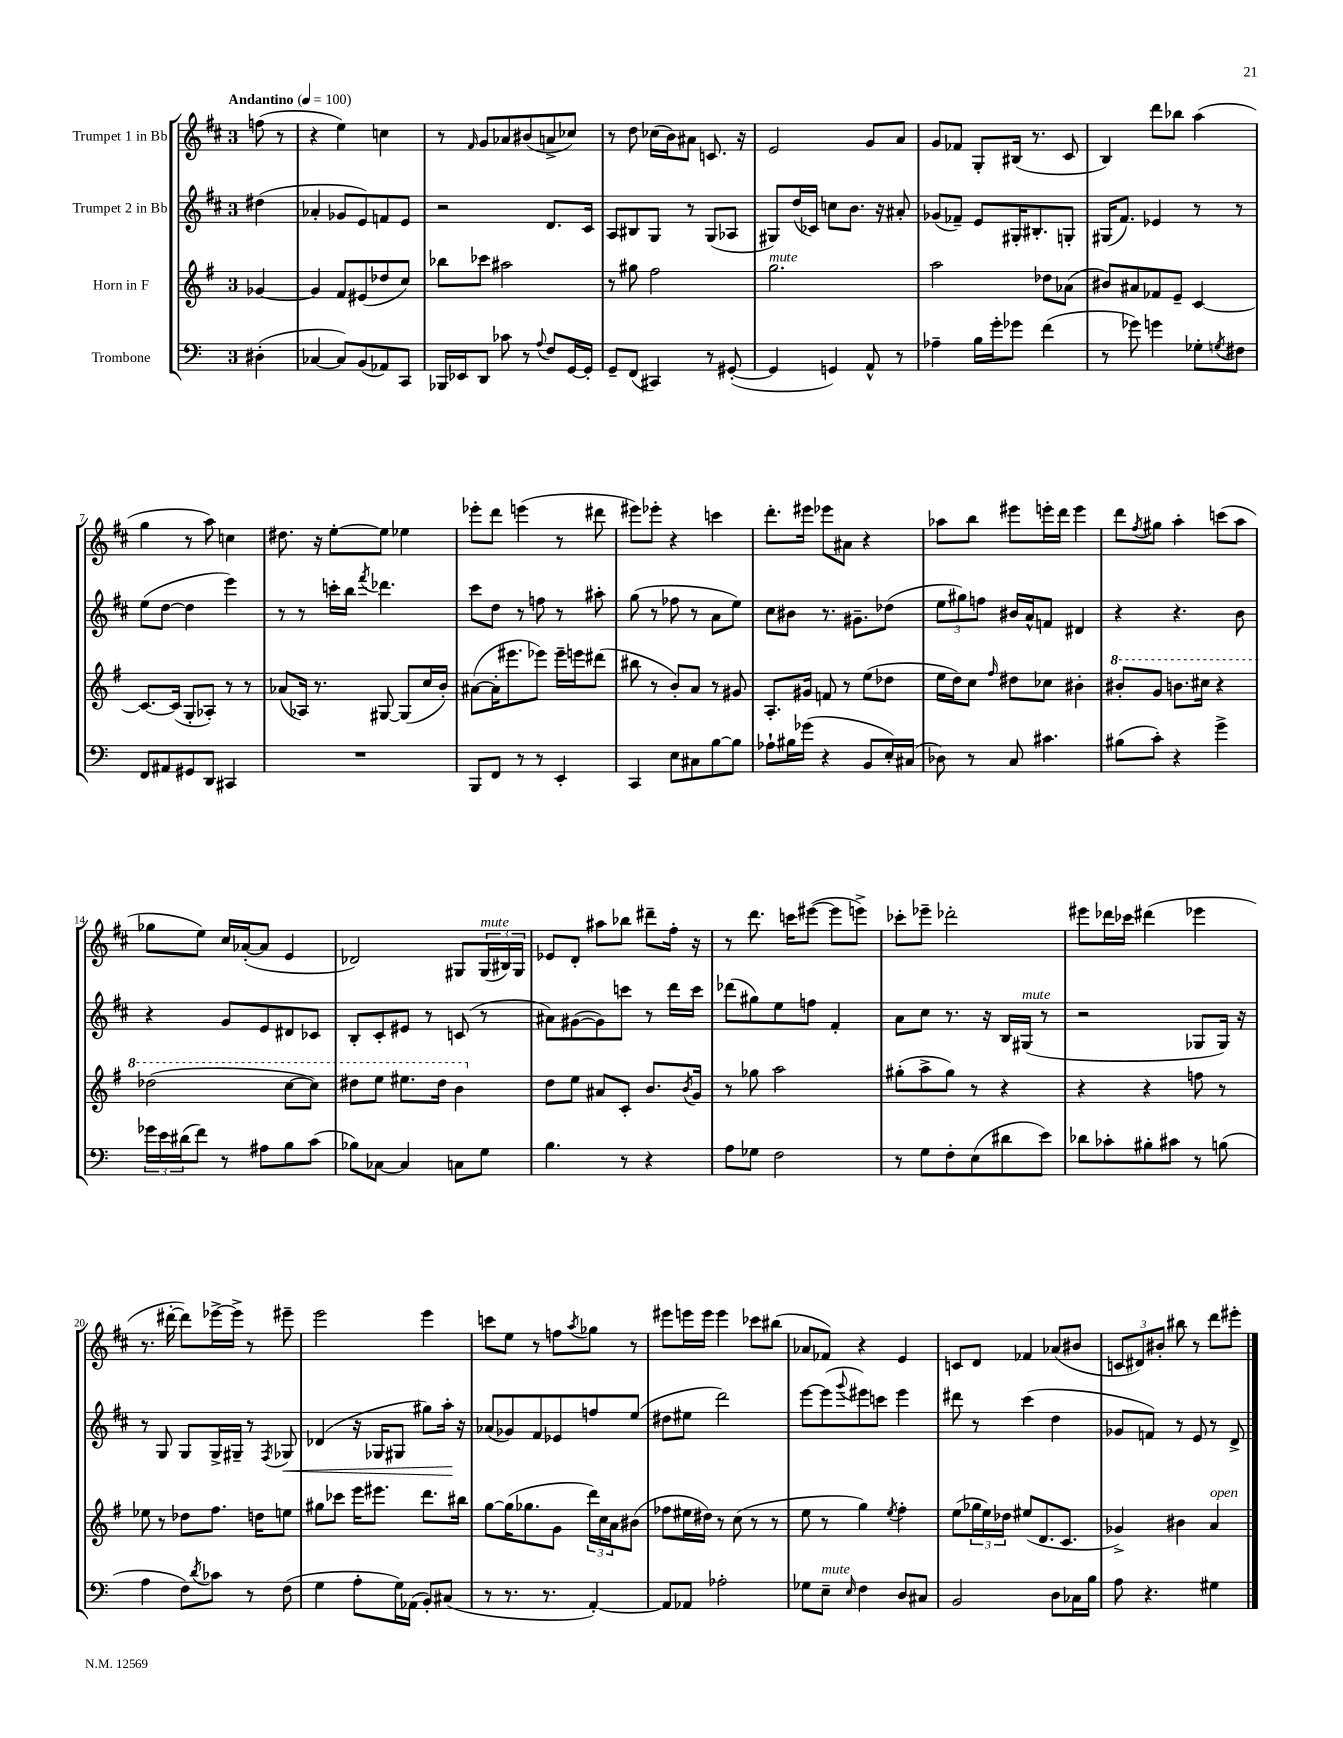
<<
\new StaffGroup <<
\new Staff = "s0" \with { instrumentName = "Trumpet 1 in Bb" } {
    \clef treble \key d \major \once \override Staff.TimeSignature.style = #'single-digit \time 3/4 \partial 4 \tempo "Andantino" 4 = 100
    f''8( r8 |
    r4 e''4) c''4 |
    r8 \grace { fis'16 } g'8 aes'8 bis'8( a'8-> ces''8) |
    r8 d''8 ces''16( b'16) ais'8 c'8. r16 |
    e'2 g'8 a'8 |
    g'8 fes'8 g8-. bis16( r8. cis'8 |
    b4) d'''8 bes''8 a''4( |
    g''4 r8 a''8) c''4 |
    dis''8. r16 e''8~-. e''8 ees''4 |
    ees'''8-. d'''8 e'''4( r8 dis'''8 |
    eis'''8) ees'''8-. r4 c'''4 |
    d'''8.-. eis'''16 ees'''8 ais'8 r4 |
    aes''8 b''8 eis'''8 e'''16-. d'''16 e'''4 |
    d'''8 \acciaccatura { fis''8 } gis''8 a''4-. c'''8( a''8 |
    ges''8 e''8) cis''16 aes'16~-.( aes'8 e'4 |
    des'2) gis8 \tuplet 3/2 { gis16^\markup { \italic "mute" }( bis16) gis16 } |
    ees'8 d'8-. ais''8 bes''8 dis'''8-- fis''16-. r16 |
    r8 d'''8. c'''16 eis'''8~( eis'''8 e'''8->) |
    ces'''8-. ees'''8-- des'''2-. |
    eis'''8 des'''16 ces'''16 dis'''4( ees'''4 |
    r8. dis'''16~-. dis'''8) ees'''16~-> ees'''16-> r8 eis'''8-- |
    e'''2 e'''4 |
    c'''8 e''8 r8 f''8 \acciaccatura { a''8 } ges''8 r8 |
    eis'''8 e'''16 e'''16 e'''4 ces'''8 bis''8( |
    aes'8 fes'8) r4 e'4 |
    c'8 d'8 fes'4 aes'8( bis'8 |
    \tuplet 3/2 { c'8 dis'8) bis'8-. } bis''8 r8 d'''8 eis'''8-. \bar "|." |
}
\new Staff = "s1" \with { instrumentName = "Trumpet 2 in Bb" } {
    \clef treble \key d \major \once \override Staff.TimeSignature.style = #'single-digit \time 3/4 \partial 4
    dis''4( |
    aes'4-. ges'8 e'8) f'8 e'8 |
    r2 d'8. cis'16 |
    a8 bis8 g8 r8 g8( aes8 |
    gis8) d''16( ces'16) c''8 b'8. r16 ais'8-. |
    ges'8( fes'8--) e'8 gis16-. bis8.-. g8-. |
    gis16( fis'8.) ees'4 r8 r8 |
    e''8( d''8~ d''4 e'''4) |
    r8 r8 c'''16-. b''16 \acciaccatura { fis'''8 } des'''4. |
    cis'''8 d''8 r8 f''8 r8 ais''8-. |
    g''8( r8 fes''8 r8 a'8 e''8) |
    cis''8 bis'8 r8. gis'8.-- des''8( |
    \tuplet 3/2 { e''8 gis''8) f''8 } bis'16 a'16-^ f'8 dis'4 |
    r4 r4. b'8 |
    r4 g'8 e'8 dis'8 ces'8 |
    b8-. cis'8-. eis'8 r8 c'8( r8 |
    ais'8) gis'8~( gis'8) c'''8 r8 d'''16 c'''16 |
    des'''8( gis''8) e''8 f''8 fis'4-. |
    a'8 cis''8 r8. r16 b16 gis16^\markup { \italic "mute" }( r8 |
    r2 ges8 ges16) r16 |
    r8 g8 g8 g16-> gis16-- r8 \acciaccatura { fis8 } ges8\< |
    des'4( r16 ges16 gis8 gis''8) a''16-.\! r16 |
    aes'8( ges'8) fis'8 ees'8 f''8 e''8( |
    dis''8 eis''8 d'''2) |
    e'''8~ e'''8( \appoggiatura { g'''8 } eis'''8) c'''8 eis'''4 |
    dis'''8 r8 cis'''4( d''4 |
    ges'8 f'8) r8 e'8 r8 d'8-> \bar "|." |
}
\new Staff = "s2" \with { instrumentName = "Horn in F" } {
    \clef treble \key g \major \once \override Staff.TimeSignature.style = #'single-digit \time 3/4 \partial 4
    ges'4~ |
    ges'4 fis'8 eis'8( des''8 c''8) |
    bes''8 ces'''8 ais''2 |
    r8 gis''8 fis''2 |
    g''2.^\markup { \italic "mute" } |
    a''2 des''8 aes'8( |
    bis'8) ais'8 fes'8 e'8-- c'4~ |
    c'8.~ c'16( g8-. aes8-.) r8 r8 |
    aes'8( aes16) r8. gis8~ gis8( c''16 b'16-.) |
    ais'8~( ais'16-. eis'''8. ees'''8) ees'''16-- e'''16 dis'''8( |
    bis''8 r8 b'8-.) a'8 r8 gis'8 |
    a8.-. gis'16 f'8 r8 e''8( des''8 |
    e''16 d''16) c''8 \grace { fis''16 } dis''8 ces''8 bis'4-. |
    \ottava #1 bis''8-. g''8 b''8. cis'''16 r4 |
    des'''2( c'''8~ c'''8) |
    dis'''8 e'''8 eis'''8. dis'''16 b''4 \ottava #0 |
    d''8 e''8 ais'8 c'8-. b'8. \acciaccatura { b'8 } g'16 |
    r8 ges''8 a''2 |
    gis''8-.( a''8-> gis''8) r8 r4 |
    r4 r4 f''8 r8 |
    ees''8 r8 des''8 fis''8. d''16 e''8 |
    gis''8 ces'''8 e'''16 eis'''8. d'''8. bis''16 |
    g''8~ g''16( ges''8. g'8 \tuplet 3/2 { d'''16) c''16 a'16 } bis'8( |
    fes''8 eis''16 dis''16) r8 c''8( r8 r8 |
    e''8 r8 g''4) \acciaccatura { e''8 } fis''4-. |
    e''8( \tuplet 3/2 { ges''16 e''16) des''16 } eis''8( d'8. c'8. |
    ges'4->) bis'4 a'4^\markup { \italic "open" } \bar "|." |
}
\new Staff = "s3" \with { instrumentName = "Trombone" } {
    \clef bass \key c \major \once \override Staff.TimeSignature.style = #'single-digit \time 3/4 \partial 4
    dis4-.( |
    ces4~ ces8) b,8( aes,8) c,8 |
    bes,,16 ees,16 d,8 ces'8 r8 \appoggiatura { a8 } f8 g,16~ g,16-. |
    g,8-- f,8( cis,4) r8 gis,8~-.( |
    gis,4 g,4) a,8-^ r8 |
    aes4-- b16 g'16-. ges'8 f'4( |
    r8 ges'8) g'4 ges8-. \acciaccatura { g8 } fis8 |
    f,8 ais,8 gis,8 d,8 cis,4 |
    R2. |
    b,,8 f,8 r8 r8 e,4-. |
    c,4 e8 cis8 b8~ b8 |
    aes8-! bis16 ges'16( r4 b,8 e16-.) cis16( |
    des8) r8 c8 cis'4. |
    bis8( c'8-.) r4 g'4-> |
    \tuplet 3/2 { ges'16 e'16 dis'16( } f'8) r8 ais8 b8 c'8( |
    bes8) ces8~ ces4 c8 g8 |
    b4. r8 r4 |
    a8 ges8 f2 |
    r8 g8 f8-. e8( dis'8 e'8) |
    des'8 ces'8-. bis8-. cis'8 r8 b8( |
    a4 f8) \acciaccatura { d'8 } ces'8 r8 f8( |
    g4 a8-. g16) aes,16( b,8-.) cis8( |
    r8 r8. r8. a,4~-.) |
    a,8 aes,8 aes2-. |
    ges8 e8--^\markup { \italic "mute" } \grace { e16 } f4 d8 cis8 |
    b,2 d8 ces16 b16 |
    a8 r4. gis4 \bar "|." |
}
>>
>>
